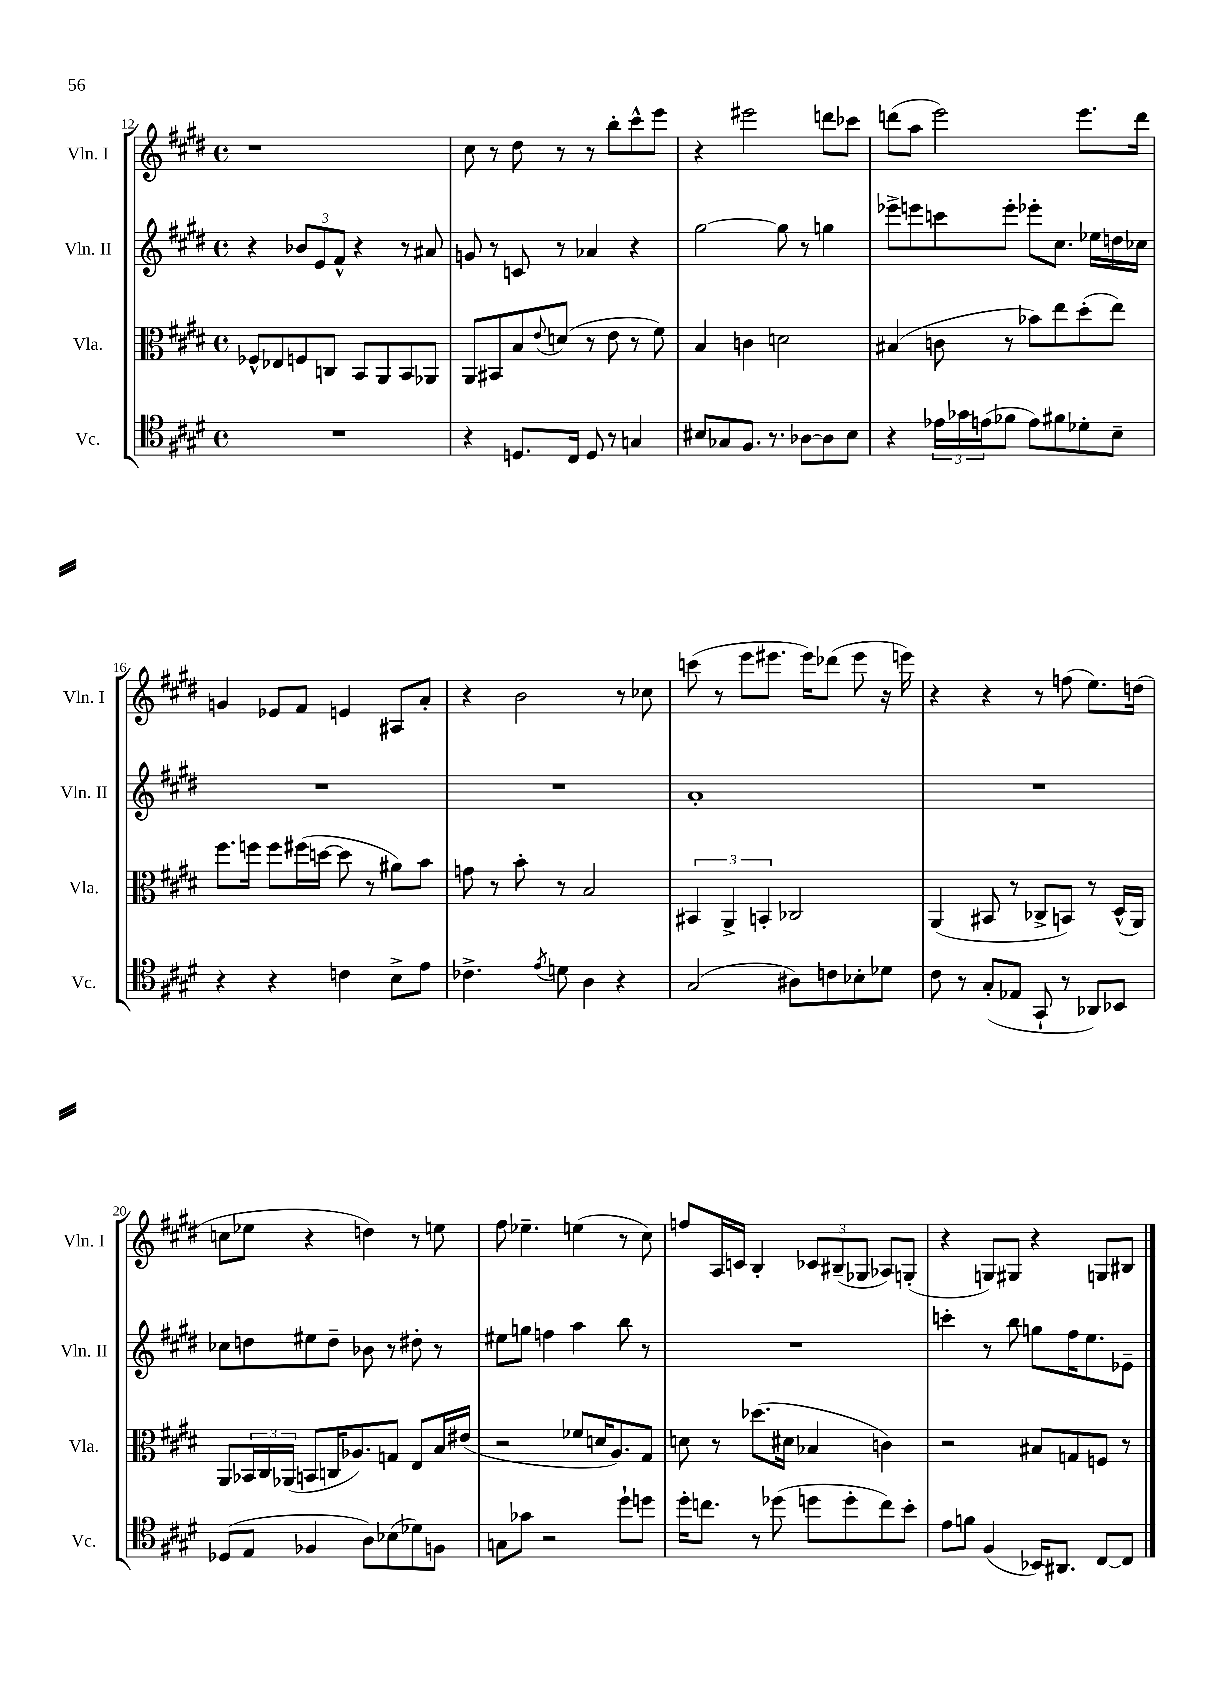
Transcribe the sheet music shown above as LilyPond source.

<<
\new StaffGroup <<
\new Staff = "s0" \with { instrumentName = "Vln. I" shortInstrumentName = "Vln. I" } {
    \clef treble \key e \major \defaultTimeSignature \time 4/4
    r1 |
    cis''8 r8 dis''8 r8 r8 b''8-. cis'''8-^ e'''8 |
    r4 eis'''2 d'''8 ces'''8 |
    d'''8( a''8 e'''2) e'''8. d'''16 |
    g'4 ees'8 fis'8 e'4 ais8 a'8-. |
    r4 b'2 r8 ces''8 |
    c'''8( r8 e'''8 eis'''8. eis'''16) des'''8( eis'''8 r16 e'''16) |
    r4 r4 r8 f''8( e''8.) d''16( |
    c''8 ees''8 r4 d''4) r8 e''8 |
    fis''8 ees''4.-- e''4( r8 cis''8) |
    f''8 a16 c'16 b4-. \tuplet 3/2 { ces'8 bis8--( ges8 } aes8) g8-.( |
    r4 g8) gis8 r4 g8 bis8 \bar "|." |
}
\new Staff = "s1" \with { instrumentName = "Vln. II" shortInstrumentName = "Vln. II" } {
    \clef treble \key e \major \defaultTimeSignature \time 4/4
    r4 \tuplet 3/2 { bes'8 e'8 fis'8-^ } r4 r8 ais'8 |
    g'8 r8 c'8 r8 aes'4 r4 |
    gis''2~ gis''8 r8 g''4 |
    ees'''8-> e'''8 c'''8 e'''8-. ees'''8-. cis''8. ees''16 d''16 ces''16 |
    R1 |
    R1 |
    a'1-. |
    R1 |
    ces''8 d''8 eis''8 d''8-- bes'8 r8 dis''8-. r8 |
    eis''8 g''8 f''4 a''4 b''8 r8 |
    R1 |
    c'''4-. r8 b''8 g''8 fis''16 e''8. ees'8-- \bar "|." |
}
\new Staff = "s2" \with { instrumentName = "Vla." shortInstrumentName = "Vla." } {
    \clef alto \key e \major \defaultTimeSignature \time 4/4
    fes8-^ ees8 f8 c8 b,8 a,8 b,8 aes,8 |
    a,8 bis,8 b8 \appoggiatura { e'8 } d'8( r8 e'8 r8 fis'8) |
    b4 c'4 d'2 |
    bis4( c'8 r8 bes'8) e''8 dis''8-.( e''8) |
    fis''8. f''16 f''8 fis''16( d''16~ d''8 r8 ais'8) b'8 |
    g'8 r8 b'8-. r8 b2 |
    \tuplet 3/2 { bis,4 a,4-> b,4-. } ces2 |
    a,4( bis,8 r8 ces8-> b,8) r8 dis16-^( a,16) |
    a,8 \tuplet 3/2 { bes,16 cis16 aes,16( } b,8 c16 aes8.) g8 e8 b16 eis'16( |
    r2 fes'8 d'16 a8.) gis8 |
    d'8 r8 des''8.( dis'16 bes4 c'4) |
    r2 bis8 g8 f8 r8 \bar "|." |
}
\new Staff = "s3" \with { instrumentName = "Vc." shortInstrumentName = "Vc." } {
    \clef tenor \key e \major \defaultTimeSignature \time 4/4
    R1 |
    r4 d8. cis16 d8 r8 g4 |
    bis8 ges8 fis8. r8. aes8~ aes8 bis8 |
    r4 \tuplet 3/2 { ees'16 ges'16 e'16( } fes'8 e'8) fis'8 des'8-. b8-- |
    r4 r4 c'4 b8-> e'8 |
    ces'4.-> \acciaccatura { e'8 } d'8 a4 r4 |
    gis2( ais8) c'8 bes8-. des'8 |
    cis'8 r8 gis8-.( ees8 gis,8-! r8 aes,8) bes,8 |
    des8( e8 fes4 a8) bes8( des'8) f8 |
    g8 ges'8 r2 dis''8-! d''8 |
    dis''16-. c''8. r8 des''8( d''8 d''8-. c''8) b'8-. |
    e'8 f'8 fis4( bes,16) ais,8. cis8~ cis8 \bar "|." |
}
>>
>>
\layout { \context { \Score currentBarNumber = #12 } }
